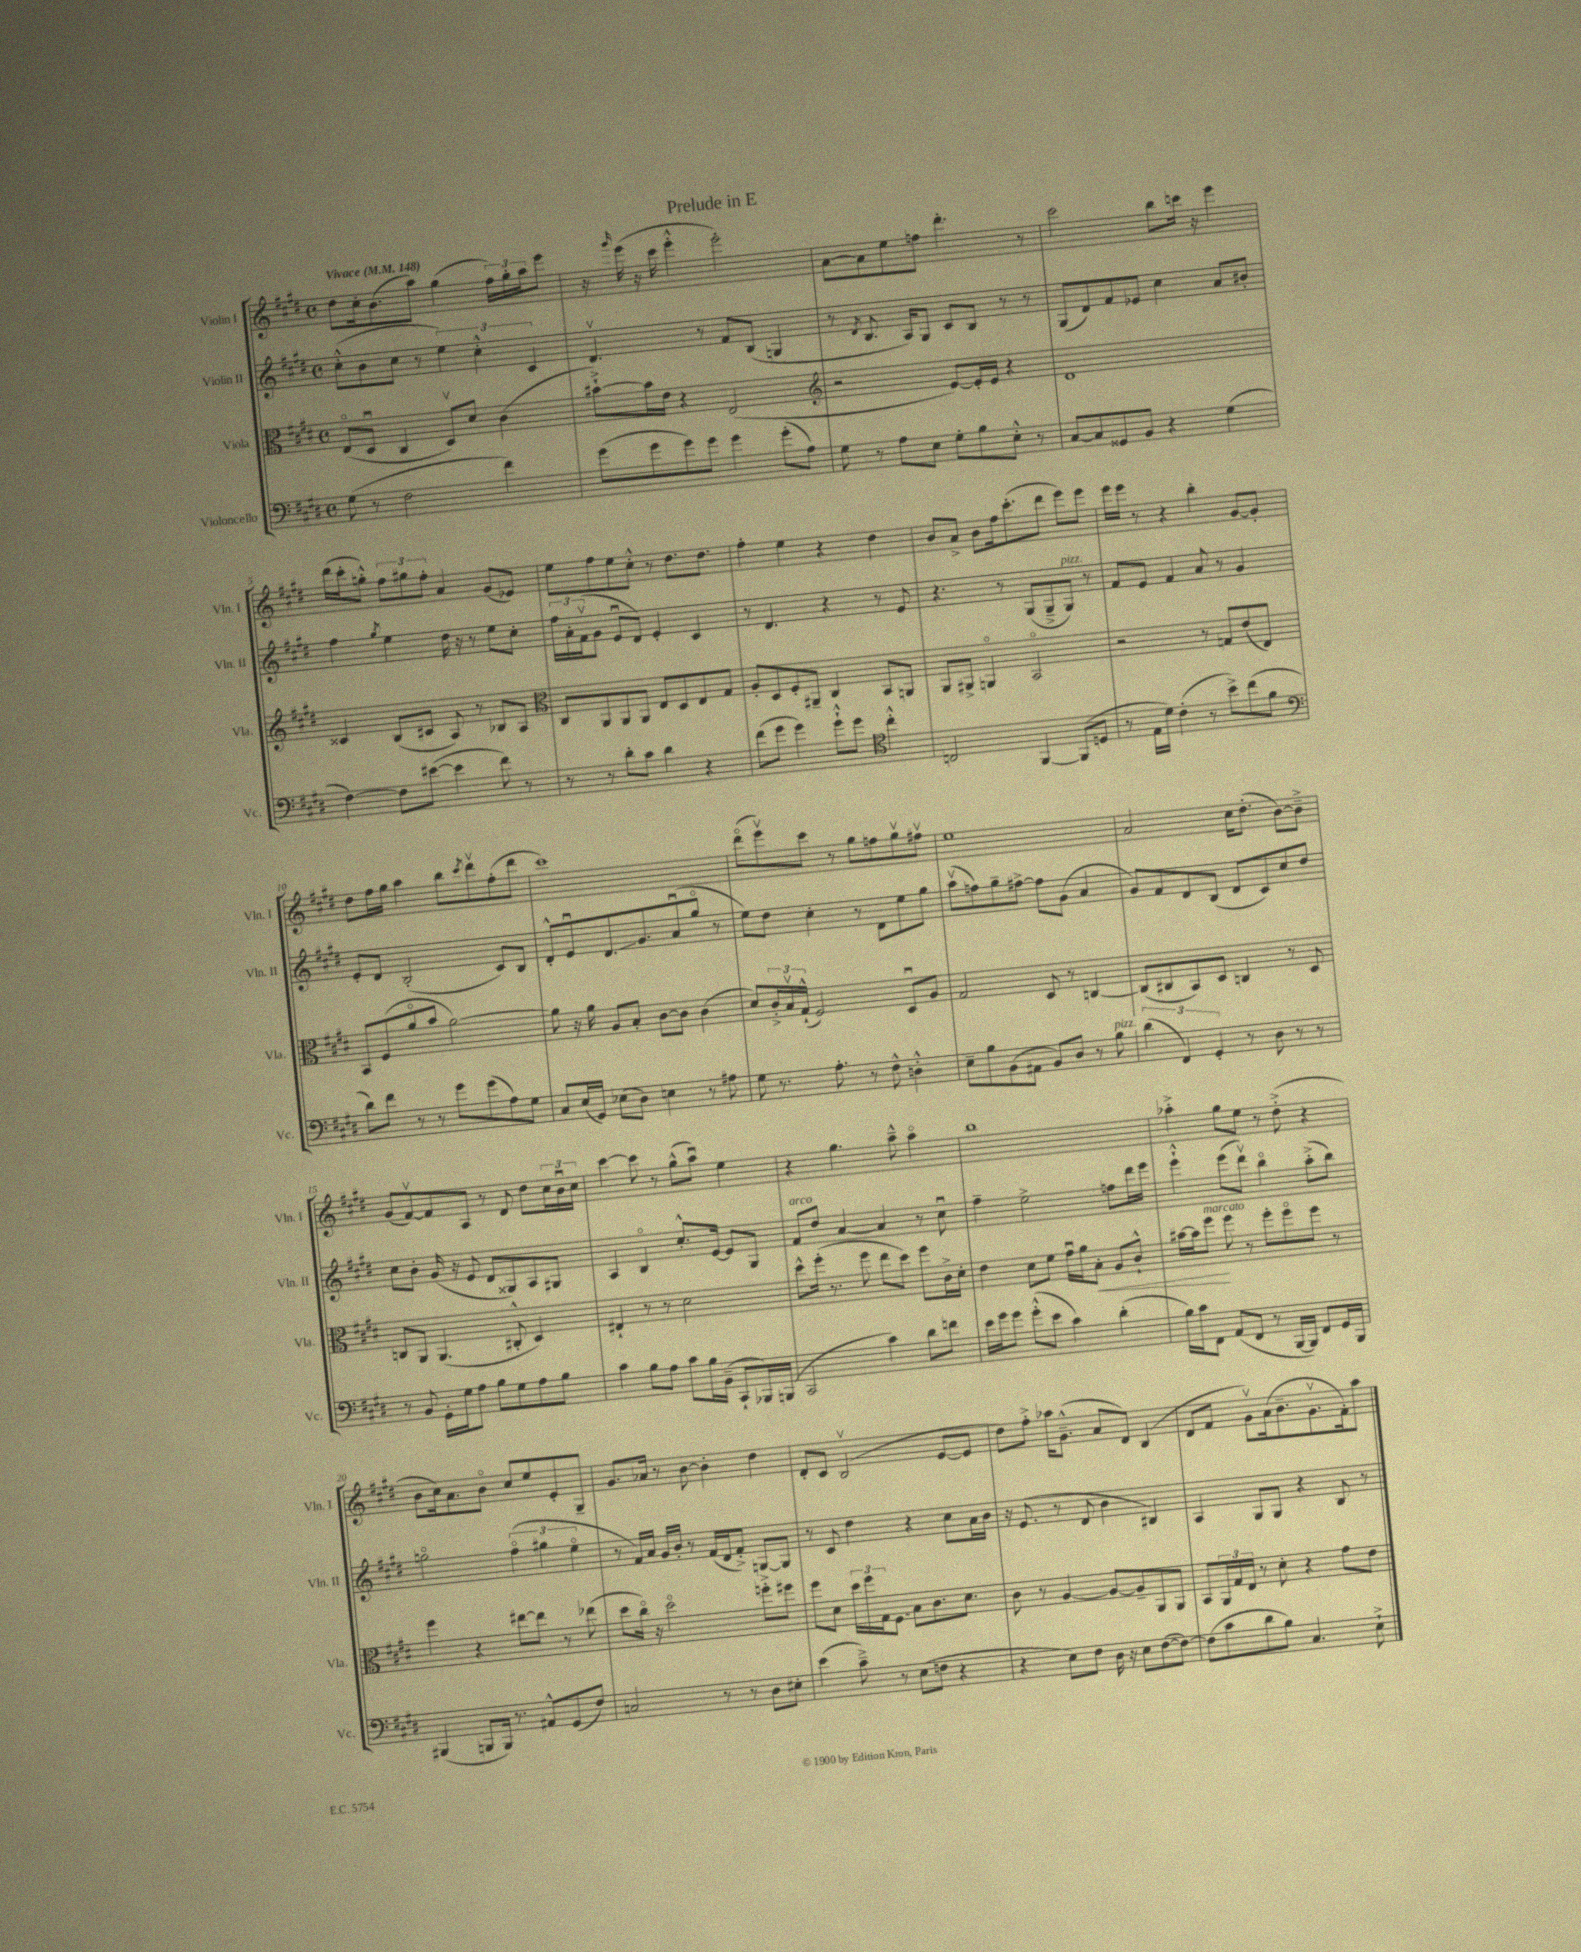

**kern	**kern	**kern	**kern
*staff4	*staff3	*staff2	*staff1
*clefF4	*clefC3	*clefG2	*clefG2
*k[f#c#g#d#]	*k[f#c#g#d#]	*k[f#c#g#d#]	*k[f#c#g#d#]
*M4/4	*M4/4	*M4/4	*M4/4
*met(c)	*met(c)	*met(c)	*met(c)
*MM148	*MM148	*MM148	*MM148
(8G#	(8Eo	(8cc#'^^	8dd#
8r	8D#u	8b	16cc#'
.	.	.	(8.b
2F#	4C#	8cc#	.
.	.	8r	8aa)
.	8D#v)	6ee)	(4gg#
.	8d#	.	.
.	.	6cc#'^^	.
4f#)	(4c#	.	24ff#)
.	.	.	24gg#'
.	.	6c#	24aa
.	.	.	8eee
=	=	=	=
(8g#	[8b#`^)	4.d#v	16r
.	.	.	16qqggg#
.	.	.	(16eee
8g#	16b#]	.	16r
.	16e	.	16ccc#
8g#)	4r	.	4eee'^^
8g#	.	8r	.
4g#	(2E	8f#	2eee')
.	.	(8B	.
(8g#'	.	4G	.
8A)	.	.	.
=	=	=	=
*	*clefG2	*	*
8G#	2r	8r	[8a
.	.	8qd#	.
8r	.	8.B	8a]
8A	.	.	8ee
.	.	16A)	.
8E	.	8G#	8ff
8G#'	[8e)	8c#	4.ddd#'
8B	16e']	8B	.
.	16e	.	.
8E'^^	4r	8r	.
8r	.	8r	8r
=	=	=	=
[8C#	1d#	(8G#	2ccc#
8C#]	.	8d#)	.
8GG##	.	8f#	.
8BB	.	8e-	.
4r	.	4cc#	8bb
.	.	.	16ccc
.	.	.	16r
(4G#	.	8a	4eee
.	.	8b#'	.
=	=	=	=
[4F#)	4c##	4ff#	(16ddd#
.	.	.	16ccc#'
.	.	.	8gg'^^)
.	.	8qgg#	.
8F#]	(8B	4ee	12ff#
.	.	.	12gg#
([8e#	8c#	.	.
.	.	.	12ff#'
4e#]	8A)	16dd#	4a
.	.	16r	.
.	8r	8r	.
8f#)	8B-	8ee	(8g#
8r	8A	8cc#'	8e-)
=	=	=	=
*	*clefC3	*	*
8r	8C#	24ff#	8ee
.	.	24a'	.
.	.	(24f#v	.
8r	8AA	8g#	8ff#
8d#'	8AA	8eu	8ee
8c#	8AA	8d#)	8cc#'^^
4d#	8E	4e'	8r
.	8D#	.	8.dd#
4r	8E	4c#	.
.	.	.	8.dd#
.	8G#	.	.
=	=	=	=
(8f#	8A'	8r	4ff#'
8g#	8D#	4.d#	.
4g#)	8F#'	.	4ee
.	8AA#~	.	.
8g#`^^	4C#	4r	4r
8g#	.	.	.
*clefC4	*	*	*
4cc#'^^	8BB	8r	4dd#
.	8AA	8e	.
=	=	=	=
2C	8AA	4.r	8b
.	8AA#^	.	8a^
.	4AAo	.	8b
.	.	8r	16ff#
.	.	.	(8.ccc#'
[4FF#	2BBo	(8G#	.
.	.	8G#~^	8ddd#
(8FF#]	.	8G#)	8eee)
8D	.	8r	8eee
=	=	=	=
8r	2r	8f#	16eee
.	.	.	16eee
16E	.	8e	8r
16d#)	.	.	.
(4c#'	.	4f#	4r
8r	8r	8a	4bb'
8b^)	8G	8r	.
(8cc#	(8e	4g#	[8g#
8f#	8E)	.	8g#']
=	=	=	=
*clefF4	*	*	*
8d#)	8BB	8e'	8dd#
8f#	(8F#	8d#	16ff#
.	.	.	16gg#
8r	8ao	(2B'	4aa
8r	8b	.	.
8g#	[2a)	.	8bb
.	.	.	8qccc#
(8g#	.	.	8ddd#v
8A)	.	8c#)	(8ff#'
8G#	.	8B	8ddd#
=	=	=	=
8C#	8a]	8d#'^^	1ccc#)
(16E	16r	8eu	.
16GG#)	16a	.	.
(8E-	8A	8.d#	.
8D#)	8B'	.	.
.	.	8.g#	.
4E	[8c#	.	.
.	8c#]	(8au	.
8r	(4c#	8gg#o	.
8A#	.	8r	.
=	=	=	=
8G#	8d#)	8ee)	(8ddd#o
8.r	24c#'^	8dd#	8eeev)
.	24Bv	.	.
.	(24G#`^^	.	.
.	2F#)	4cc#'	8ccc#
8.A'	.	.	.
.	.	.	8r
8r	.	8r	8gg#
8F#^^	.	8d#	8ff
4D'^^	8D#u	8ee	8gg#v
.	8A	8gg#	8ff#v
=	=	=	=
8E~	2G#	(8aav	1ee
8B	.	8ff)	.
(8BB	.	8gg#~	.
8AA#	.	[8ff#^	.
8BB)	8D#	8ff#]	.
8D#	8r	(8g#	.
8r	[4C	4a	.
8B	.	.	.
=	=	=	=
(6d#	(8C]	8g#)	2a
.	8C#	8f#	.
6FF#)	.	.	.
.	8BB)	8d#	.
6GG#'	.	.	.
.	8D#	(8B	.
8r	4C	8d#	16cc#
.	.	.	(8.dd#'
8D#	.	8c#)	.
8r	8r	8cc#	[8b)
8r	8D#	8dd#	8b~^]
=	=	=	=
8r	8C	8cc#	(8g#
8BB	8AA	8b'	[8f#v)
16GG#'	(4.AA	(16g#	8f#]
16G#	.	16r	.
8A	.	8e	8A
8B	.	8d#	8r
8G#	8C#'^^	8G##)	8d#
8A	4D#)	8A	8dd#
8B	.	8G#	24cc#
.	.	.	24bu
.	.	.	24cc#
=	=	=	=
4c#	4E#`	4A	[4ccc#
8B	8r	4Bo	8ccc#]
8A	8r	.	8r
8c#	2d#	8.cc#'^^	(8gg#^^
16B	.	.	8aau)
(16BB~	.	[16e	.
8CC#`	.	8e]	4ee
16BBB-)	.	8G#	.
(16BBB	.	.	.
=	=	=	=
2CC#	8dd#^^	8f#	4r
.	(16ff#'	8dd#	.
.	8.r	.	.
.	.	[4a	4.gg#
.	8ff#	.	.
4c#)	8ee	4a]	.
.	8dd#)	.	8aa~^^
8d#	8ff#	8r	4aao
8f	16c#^	8cc#u	.
.	16d#'	.	.
=	=	=	=
16e	4e	4ff#~	1bb
16g#	.	.	.
8g#	.	.	.
(8g#'^^	8d#	2ee^	.
8e	8f#	.	.
4c#)	16g#u	.	.
.	16a	.	.
.	8B'	.	.
(4d#'	8A	8ff	.
.	8c#`^^	16ddd#	.
.	.	16eee	.
=	=	=	=
16B)	[16b#	4eee`^^	4aa-'^
16c#	16b#]	.	.
8FF#	8ff#	.	.
(8AA	8ff#	(8eee	8gg#
8FF#	8r	8ddd#v)	8ee
8r	8ff#'	4bbo	8r
[16BBB	8ff#o	.	(8dd#'^
16BBB])	.	.	.
8FF#	8ff#	(8aa'^	4r
16GG#	8r	8bb)	.
16BBB	.	.	.
=	=	=	=
(4BBB#	4ff#	2ggo	8b
.	.	.	16cc#)
.	.	.	8.a
8BBB	4r	.	.
16BBB)	.	.	8bo
8.r	.	.	.
.	[8ee#	(6ff#o	8cc#
8AA#^^	8ee#]	.	8ee
.	.	6gg#	.
(8GG#	8r	.	8e'
.	.	6eeo	.
8F#)	(8ee-	.	8G#~
=	=	=	=
2C	8dd#	8r	8.g#
.	16cc#o)	16f#)	.
.	16r	16a	16a-
.	2dd#o	16g#	8r
.	.	16b'	.
.	.	8r	[8b
8r	.	(16f#	4b']
.	.	16d#	.
8r	.	8f#'^)	.
8D#	8ff'^	[8G	4dd#
8E#'	8ff#	8G]	.
=	=	=	=
(4e	8ff#	8r	8d#'
.	8d#	8c#	8c#
8c#~^)	24dd#	4dd#	(2Bv
.	24ff#	.	.
.	24G#	.	.
8r	8F#	.	.
(8E	8B	4r	.
8F	8.c#	.	.
4r	.	8cc#	[8e
.	8.d#	.	.
.	.	16a	8e]
.	.	16b	.
=	=	=	=
4r	8c#	16r	8dd#)
.	.	(8.e	.
.	8r	.	8ff#'^
8E)	[4A	8r	16aa-
.	.	.	(8.g#~^^
8F#	.	8d#	.
16D#	8A_	4b	8a
16r	.	.	.
8E	8A~]	.	8d#)
([8F#	8AA	4B#)	(4B
8F#_)	8AA	.	.
=	=	=	=
(8F#]	8BB	4A	8d#
8c#	24AA	.	8f#
.	24G#	.	.
.	24E	.	.
8d#	8r	8G#	8g#v)
8B)	8d#'	8G#	(16a
.	.	.	8.b~
4.C#	4r	4r	.
.	.	.	8.g#v
.	8g#	8B	.
.	.	.	16f#')
8E`^	8e	8r	8aa
==	==	==	==
*-	*-	*-	*-
